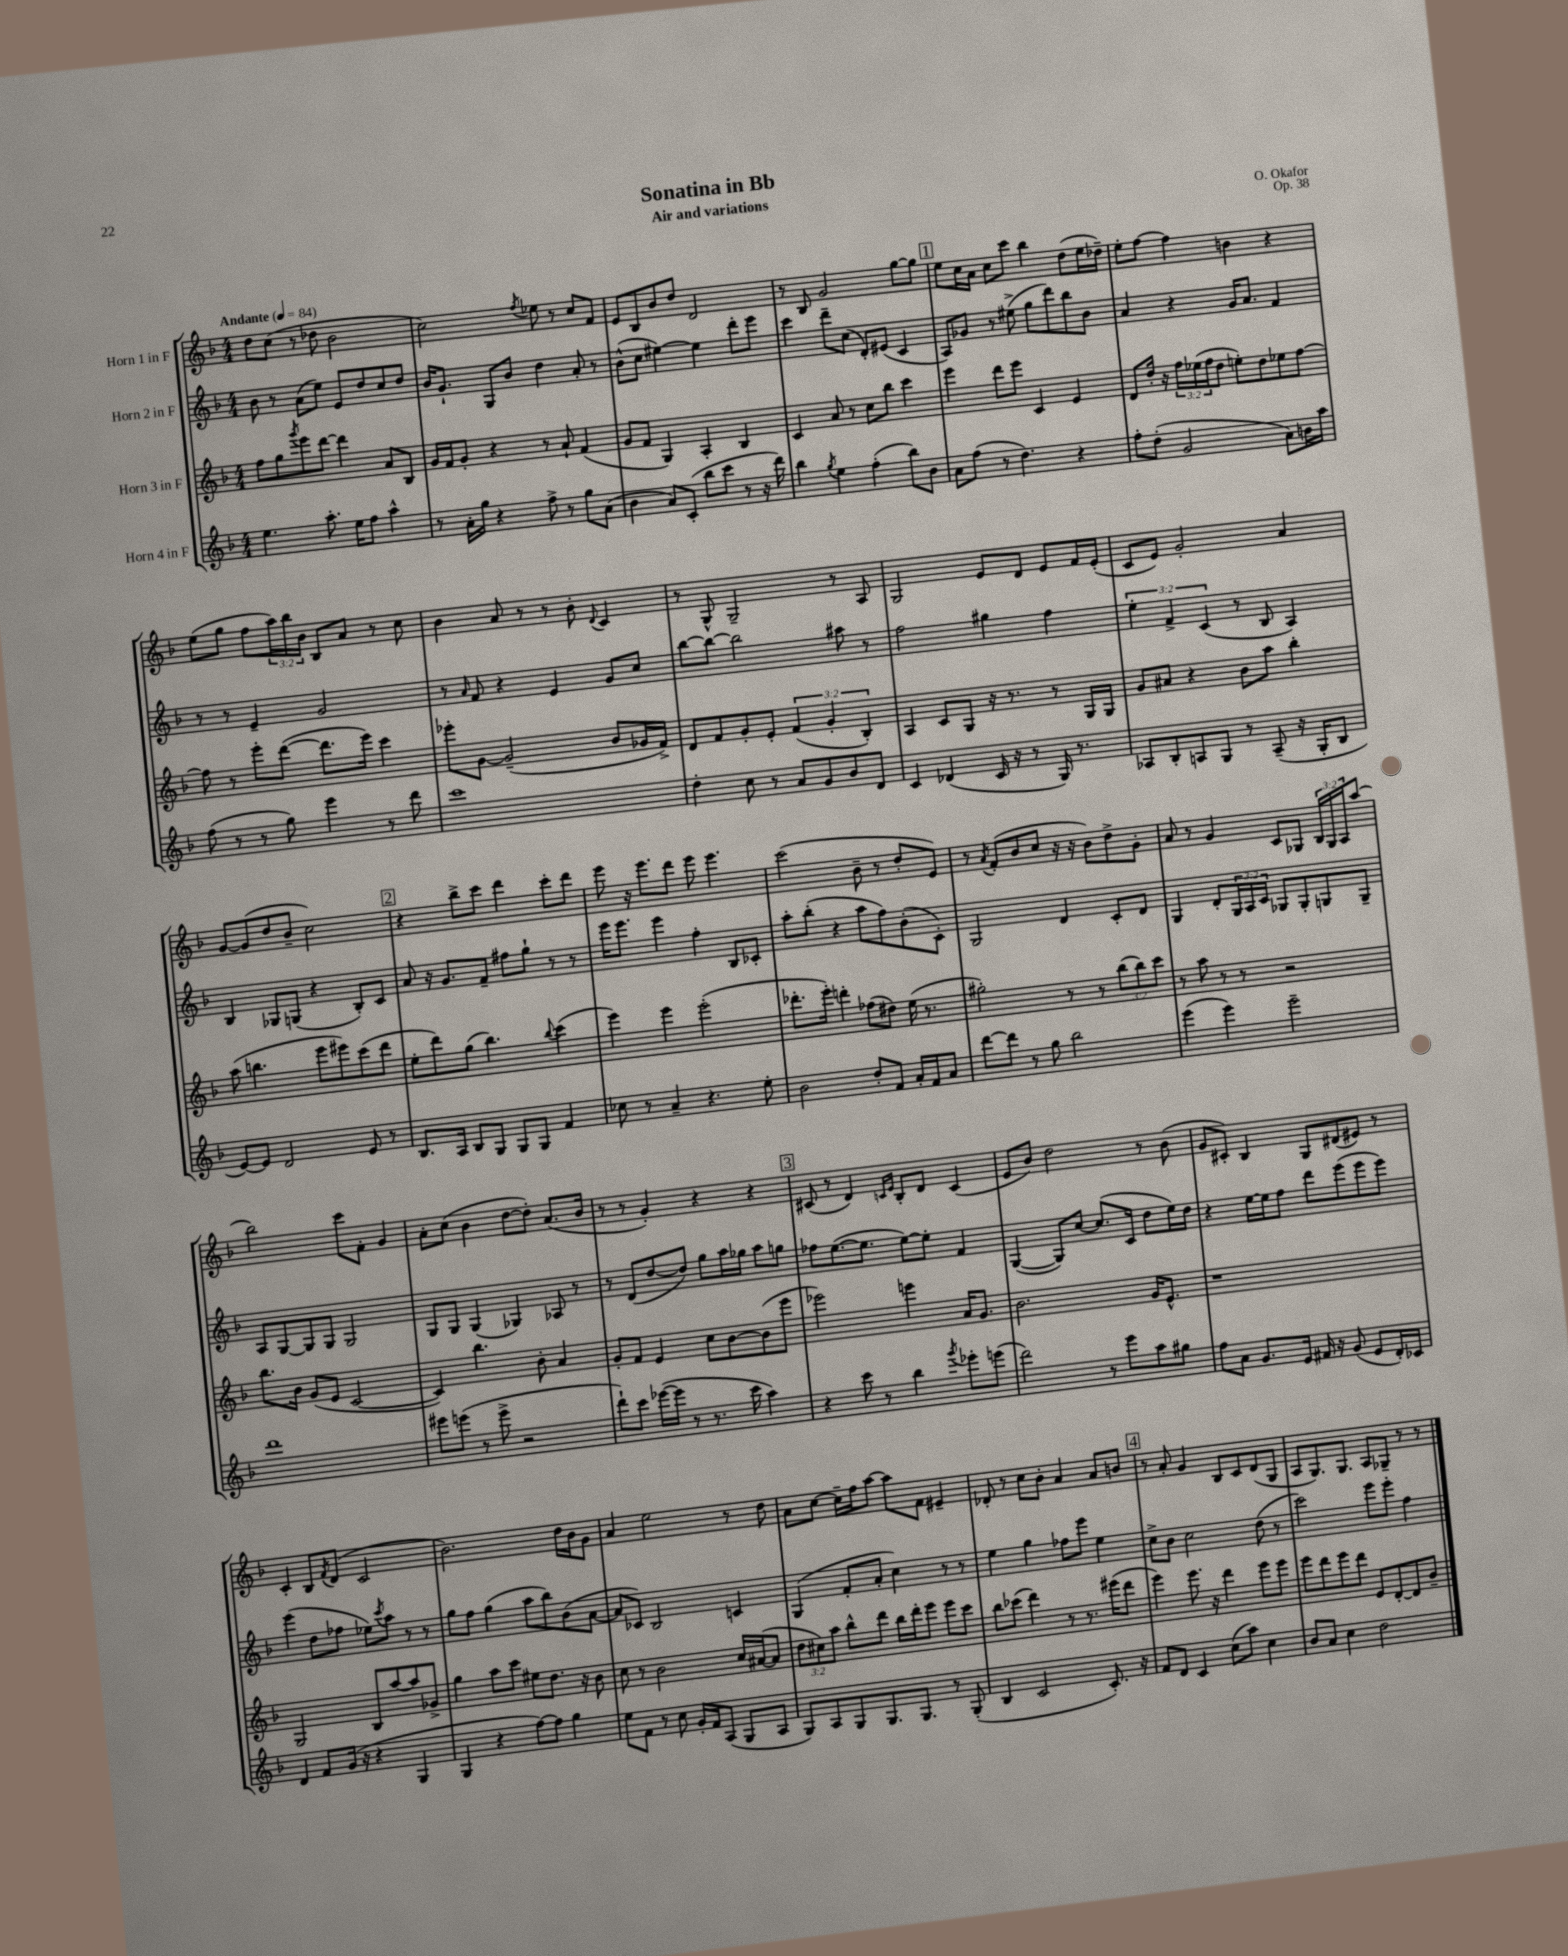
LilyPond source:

\header { title = "Sonatina in Bb" composer = "O. Okafor" subtitle = "Air and variations" opus = "Op. 38" }
<<
\new StaffGroup <<
\new Staff = "s0" \with { instrumentName = "Horn 1 in F" } {
    \clef treble \key f \major \numericTimeSignature \time 4/4 \override Staff.TupletNumber.text = #tuplet-number::calc-fraction-text \tempo "Andante" 4 = 84
    d''8 c''8( r8 des''8 bes'2 |
    c''2) \acciaccatura { f''8 } ees''8 r8 c''8 f'8 |
    e'8 bes8 bes'8 d''8 d'2 |
    r8 bes8 g'2 g''8~ g''8 |
    \mark \markup { \box "1" } e''8 c''16 a'16 c''8 c'''8 bes''4 d''8( e''16 des''16--) |
    e''8-. f''8~ f''4 b'4 r4 |
    e''8( g''8 f''8 \tuplet 3/2 { a''16) bes''16 bes'16 } bes8 a'8 r8 c''8 |
    bes'4 a'8 r8 r8 bes'8-. \appoggiatura { d'8 } c'4 |
    r8 g8-^ g2-- r8 a8 |
    g2 e'8 d'8 e'8 f'16 e'16-.( |
    c'8 e'8) g'2-. a'4 |
    g'8~ g'8( d''8 bes'8-- c''2) |
    \mark \markup { \box "2" } r4 bes''8-> c'''8 d'''4 c'''8-. d'''8 |
    e'''8 r16 e'''8. d'''8 e'''8 e'''4. |
    c'''2( bes'8-- r8 d''8-. e'8) |
    r8 \acciaccatura { a'8 } f'8-.( bes'8 c''8 r16 r16 bes'8) d''8-> g'8-. |
    a'8 r8 g'4 c'8 ges8 \tuplet 3/2 { bes16 ges16 a16 } a''8( |
    bes''2) c'''8 f'8-. g'4 |
    a'8-. c''8( bes'4 d''8~ d''8-.) a'8.( bes'16 |
    r8 r8 g'4-.) r4 r4 |
    \mark \markup { \box "3" } cis'8( r8 d'4) \grace { c'16 e'16 } bes8-. d'8 c'4( |
    e'8 bes'8) d''2 r8 bes'8( |
    g'8 cis'8-.) bes4 g8 dis'8( eis'8) r8 |
    c'4-. bes8 \acciaccatura { f'8 } d'8( c'2 |
    bes'2.) d''16 bes'16 g'8 |
    a'4 e''2 r8 d''8 |
    a'8 c''8~ c''16-- f''16 a''8~ a''8 f'8 eis'4-- |
    des'8-. r8 c''8 bes'8-. a'4 a'8 b'8 |
    \mark \markup { \box "4" } r8 a'8-. g'4 bes8 c'8 d'8( g8 |
    a8 g8.) g8. a8 ges8-- r8 r8 \bar "|." |
}
\new Staff = "s1" \with { instrumentName = "Horn 2 in F" } {
    \clef treble \key f \major \numericTimeSignature \time 4/4 \override Staff.TupletNumber.text = #tuplet-number::calc-fraction-text
    bes'8 r8 a'8( e''8) e'8 d''8 c''8 d''8 |
    bes'16 g'8.-! g8 bes'8 d''4 a'8-. r8 |
    bes'8-^( c''8 eis''4~) eis''4 d'''8-. e'''8 |
    c'''4 d'''8-- c''8( d'8-.) eis'8( c'4 |
    \mark \markup { \box "1" } a8) ges'8 r8 eis''8->( g''8 d'''8) bes''8 bes'8 |
    a'4 r4 g'16 a'8. f'4 |
    r8 r8 e'4-- g'2 |
    r8 \grace { a'16 } f'8 r4 e'4 g'8 c''8 |
    bes''8~ bes''8~ bes''2 ais''8 r8 |
    f''2 gis''4 f''4 |
    \tuplet 3/2 { e''4-. f'4-> c'4( } r8 bes8 a4) |
    bes4 ges8 g8( r4 bes8-.) c'8 |
    \mark \markup { \box "2" } a'8 r16 g'8. f'8-- fis''8 g''8-! r8 r8 |
    e'''16 e'''8. e'''4 f''4-. bes8 ces'8-. |
    a''8-. bes''8-.( r4 a''8 f''8) bes'8-.( c'8-.) |
    g2 d'4 c'8-. d'8 |
    g4 d'8-. \tuplet 3/2 { g16 a16 c'16 } ges8 ges8-. g8 g8-- |
    a8 g8~ g8 g8 g2 |
    g8 g8 g4( ges4) aes8 r8 |
    r8 d'8( d''8~ d''8) g''8 a''16 ges''16 a''8 g''8 |
    \mark \markup { \box "3" } fes''8 e''8.~( e''8. e''8~) e''8-. f'4 |
    g4~( g8) c''8~ c''8.( c'16 d''8 e''16) d''16 |
    r4 e''16~ e''16 f''8 d'''8 e'''8( e'''8 e'''8) |
    e'''4( d''8 fes''8 ees''8) \acciaccatura { c'''8 } a''8 r8 r8 |
    g''8 f''8 g''4( a''8 bes''8) bes'8( a'8~ |
    a'8 ces'8) bes2 c'4 |
    g4( f'8-. a'8-. c''4) r8 r8 |
    e''4 g''4 fes''8 e'''8 e''4 |
    \mark \markup { \box "4" } c''8-> bes'8 c''2 d''8( r8 |
    c'''2) e'''8 e'''8-. f''4 \bar "|." |
}
\new Staff = "s2" \with { instrumentName = "Horn 3 in F" } {
    \clef treble \key f \major \numericTimeSignature \time 4/4 \override Staff.TupletNumber.text = #tuplet-number::calc-fraction-text
    f''8 g''8 \acciaccatura { g'''8 } e'''8 d'''8~ d'''4 a'8 bes8 |
    g'16 f'16 g'8-. r4 r8 a'8-! f'4( |
    g'8 f'8 g4) a4-. bes4 |
    c'4 a'8 r8 c''8 bes''8 c'''4 |
    \mark \markup { \box "1" } e'''4 d'''8 e'''8 c'4 e'4 |
    d'8 d''16-. r16 \tuplet 3/2 { f''16 ees''16( f''16 } d''8 e''8-.) d''8 ees''8 f''8~ |
    f''8 r8 e'''8-. d'''8~( d'''8. e'''16) c'''4 |
    ees'''8-. g'8~ g'2--( bes'8 ges'16 f'16->) |
    d'8 f'8 g'8-. e'8-. \tuplet 3/2 { f'4( g'4-. bes4-.) } |
    a4 c'8 g8 r16 r8. r8 g16 g16 |
    g'8 ais'8 r4 bes'8 a''8 bes''4-. |
    a''8( b''4. e'''8 eis'''8) c'''8( d'''8 |
    \mark \markup { \box "2" } e''8-. d'''8) g''8( bes''4.) \appoggiatura { bes''8 } c'''4( |
    e'''4) e'''4 e'''2-.( |
    des'''8.-. e'''16-.) d'''4-. fes''8( dis''8) e''16( r8. |
    gis''2-.) r8 r8 \tuplet 3/2 { bes''8( bes''8) c'''8 } |
    r8 a''8 r8 r8 r2 |
    bes''8. bes'16 g'8( e'8 c'2~ |
    c'4) bes''4. bes'8-. a'4 |
    g'8-. f'8 e'4 c''8 bes'8~ bes'8( e'''8 |
    \mark \markup { \box "3" } ees'''2) e'''4 a'16 g'8. |
    bes'2. g'16 e'8.-^ |
    r1 |
    g2 bes8 a''8~ a''8 ges'8-> |
    g''4 a''8 c'''8 eis''8 d''8. r16 bes'8 |
    c''8 r8 bes'2 c''16 ais'16~( ais'8 |
    \tuplet 3/2 { d''8 cis''8) a''8 } bes''8-^ d'''8 bes''16 d'''16-. e'''8 e'''8 c'''8 |
    bes''8 ces'''8( d'''4) r8 r8. eis'''16( d'''8 |
    \mark \markup { \box "4" } e'''4) e'''8. r16 d'''4 e'''8 e'''8 |
    e'''8 d'''8 e'''8 d'''8 e'8 d'8~-. d'8 bes'8-- \bar "|." |
}
\new Staff = "s3" \with { instrumentName = "Horn 4 in F" } {
    \clef treble \key f \major \numericTimeSignature \time 4/4
    e''4. a''8.-. e''16 f''8 a''4-^ |
    r8 a'16-. g''16 r4 f''8-> r8 g''8 a'8( |
    bes'4 a'8) c'8-.( bes''8 c'''8 r8 r16 d'''16) |
    bes''4 \acciaccatura { g''8 } e''4 f''4-.( bes''8) bes'8 |
    \mark \markup { \box "1" } a'8 f''8( r8 d''4.) r4 |
    f''8-. d''8-.( g'2 a'8) b'16 a''16 |
    f''8( r8 r8 g''8) e'''4 r8 d'''8 |
    c'''1 |
    d''4-. c''8 r8 a'8 g'8 bes'8 d'8 |
    c'4 des'4( c'16 r16 r8 g16) r8. |
    aes8 bes8-. a8 g8 r8 a8--( r16 g16-. bes8 |
    e'8~) e'8 d'2 e'8 r8 |
    \mark \markup { \box "2" } bes8. a16 bes8 g8 g8 g8 f'4 |
    ces''8 r8 a'4-- r4. e''8-. |
    bes'2 d''8-. f'8 a'16-. f'16 a'8 |
    d'''8~ d'''8 r8 g''8 bes''2 |
    e'''4( e'''4) e'''2-- |
    d'''1 |
    eis'''8 e'''8( r8 e'''8-> r2 |
    d'''8-!) c'''8 ees'''16~( ees'''16 r8 r8. c'''16 a''4) |
    \mark \markup { \box "3" } r4 c'''8 r8 bes''4 \acciaccatura { g'''8 } ees'''8-. e'''8( |
    d'''2) r8 e'''8 a''8 gis''8 |
    f''8 a'8 g'8. e'16 fis'16 r16 g'8( e'8 d'16-.) ces'16 |
    d'4 f'8 g'16( r16 r4 g4 |
    g4 r4 f''8~) f''8 g''4 |
    e''8 f'8 r8 c''8 g'16-. f'16 a8( g8 a8 |
    g8) a8 g8 g8. g8. r8 g8-.( |
    bes4 c'2 c'8.-.) r16 |
    \mark \markup { \box "4" } f'8 d'8 c'4 c''8( a''8) c''4 |
    bes'8 a'8 c''4 d''2 \bar "|." |
}
>>
>>
\layout { \context { \Score \remove "Bar_number_engraver" } }
